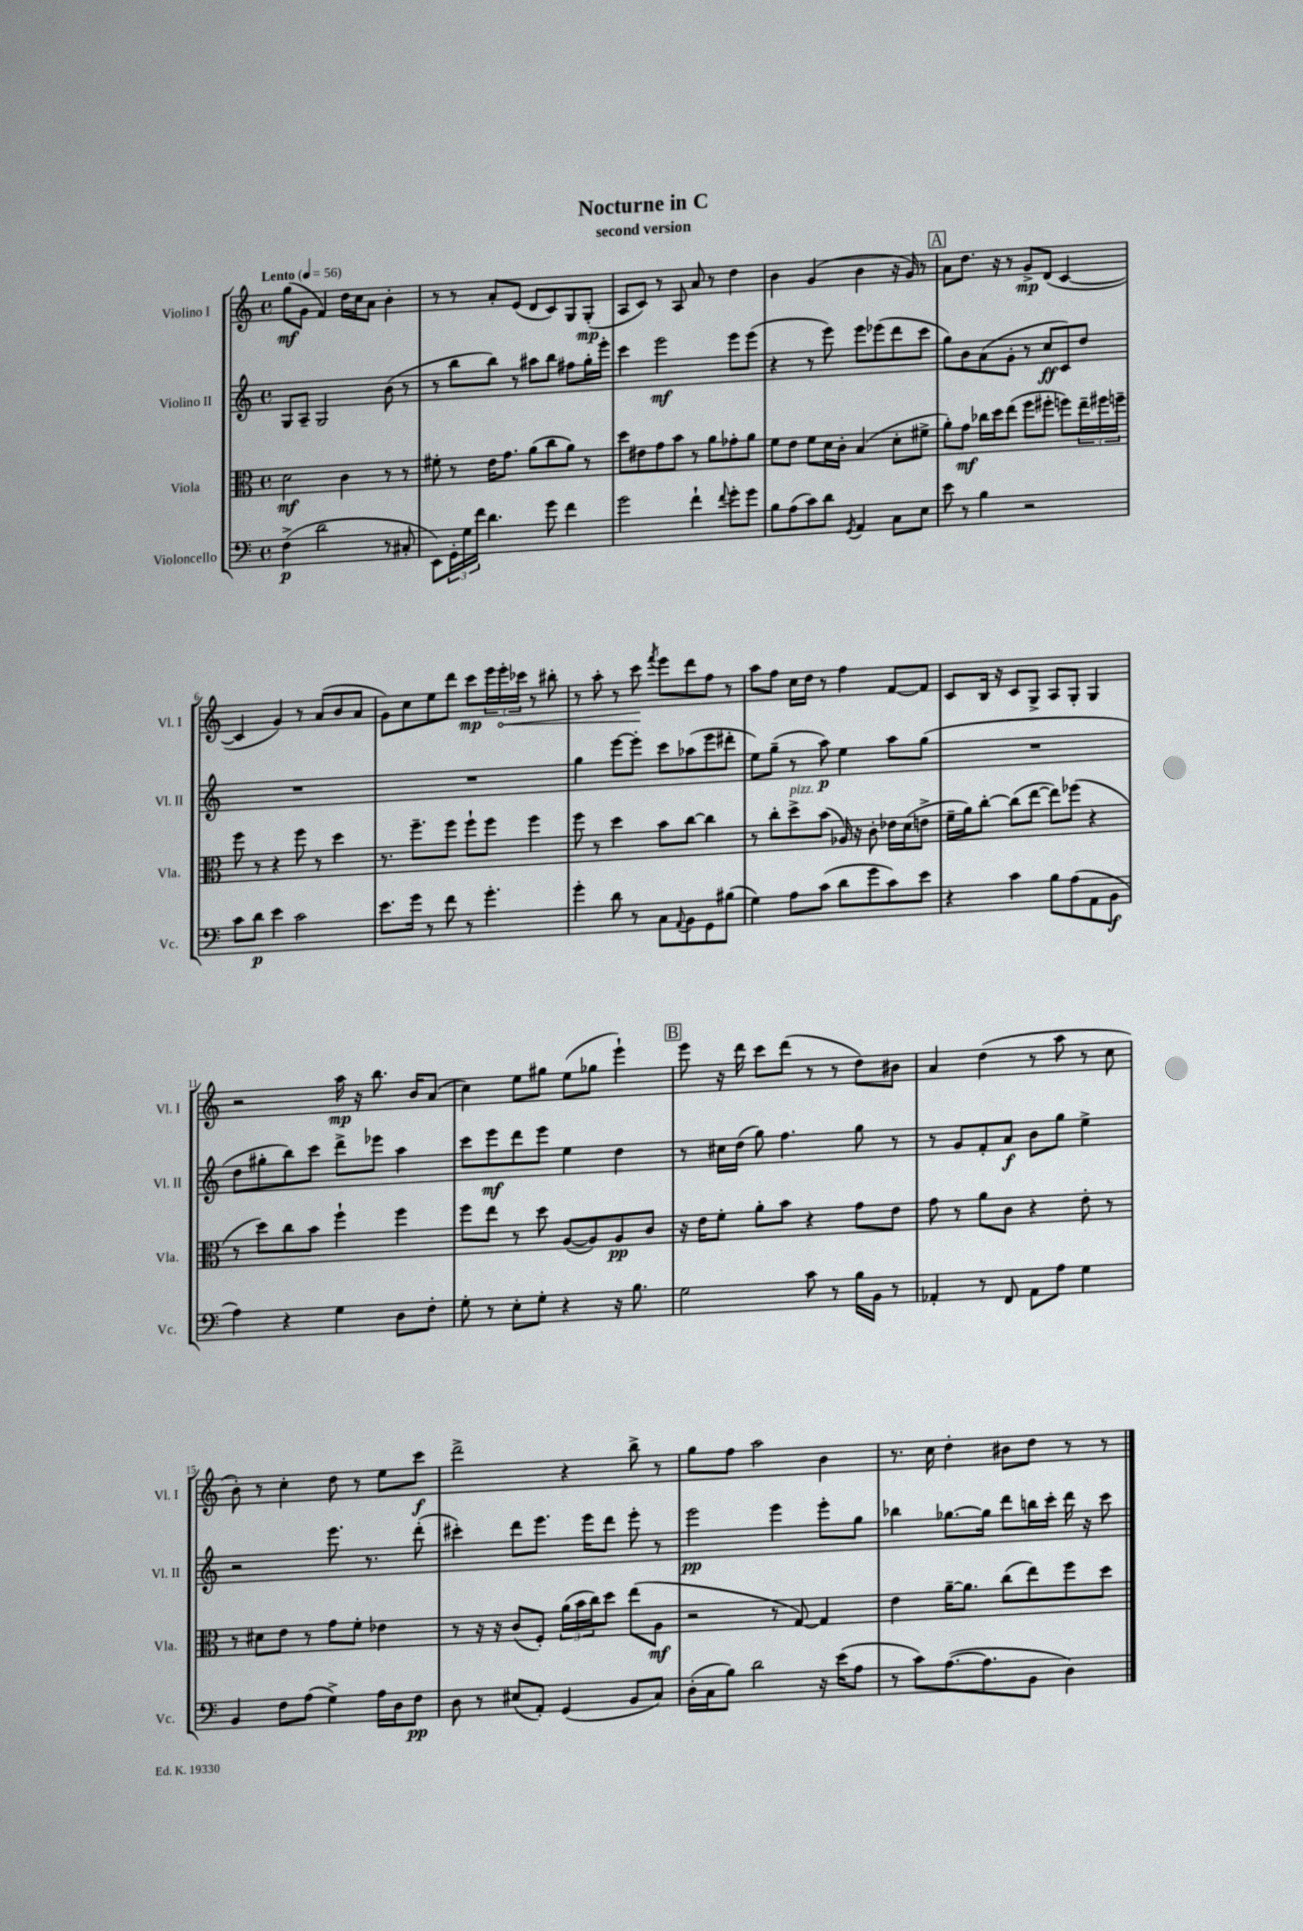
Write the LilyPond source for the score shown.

\header { title = "Nocturne in C" subtitle = "second version" }
<<
\new StaffGroup <<
\new Staff = "s0" \with { instrumentName = "Violino I" shortInstrumentName = "Vl. I" } {
    \clef treble \key c \major \defaultTimeSignature \time 4/4 \tempo "Lento" 4 = 56
    g''8\mf( g'8 f'4) d''16 c''16 a'8 b'4-. |
    r8 r8 a'8-. e'8( d'8 c'8) g8 g8-.\mp( |
    a8 c'8) r8 a8 a'8 r8 d''4 |
    b'4 g'4( b'4 r16 g'16) r8 |
    \mark \markup { \box "A" } a'8 d''8. r16 r8 g'8->\mp d'8( c'4~ |
    c'4 g'4) r8 a'8( b'8 a'8 |
    g'8) c''8 e''8 d'''8 c'''8\mp \tuplet 3/2 { e'''16 \once \override Hairpin.circled-tip = ##t e'''16-.\< ces'''16 } r8 bis''8-. |
    r8 a''8-. r8 c'''8\! \acciaccatura { f'''8 } e'''8 d'''8 f''8 r8 |
    a''8 f''8 c''16 d''16 r8 f''4 f'8~ f'8 |
    c'8 b16 r16 c'8 g8-> a8 g8-. g4 |
    r2 a''16\mp r16 b''8. b'16 a'8( |
    c''4) e''8 gis''8 e''8( ges''8 e'''4-!) |
    \mark \markup { \box "B" } e'''8 r16 d'''16 c'''8 d'''8( r8 r8 d''8) bis'8 |
    a'4 d''4( r8 a''8 r8 c''8 |
    b'8-.) r8 c''4-. d''8 r8 e''8 c'''8\f |
    d'''2-> r4 b''8-> r8 |
    g''8 f''8 a''2 b'4 |
    r8. c''16 d''4-. bis'8 d''8 r8 r8 \bar "|." |
}
\new Staff = "s1" \with { instrumentName = "Violino II" shortInstrumentName = "Vl. II" } {
    \clef treble \key c \major \defaultTimeSignature \time 4/4
    g8 a8-- g2 b'8( r8 |
    r8 b''8 b''8) r8 ais''8 b''8 fis''8 g''16-. e'''16-. |
    c'''4 e'''2\mf e'''8 e'''8( |
    r4 r8 e'''8) e'''8 ees'''8( d'''8 c'''8 |
    \mark \markup { \box "A" } g''8) b'8 a'8( g'8-. r8 c''8\ff c'8) d''8 |
    R1 |
    R1 |
    g''4 e'''8~ e'''8-. c'''8 aes''8( e'''8 dis'''8-. |
    e''8) g''8--( r8 a''8\p) e''4 a''8 g''8( |
    R1 |
    d''8 gis''8-. b''8) c'''8 d'''8-> ees'''8 a''4 |
    c'''8 e'''8\mf d'''8 e'''8 e''4 d''4 |
    \mark \markup { \box "B" } r8 cis''16 d''16( g''8) f''4. g''8 r8 |
    r8 g'8 f'8-. a'8\f b'8 g''8 e''4-> |
    r2 e'''8. r8. d'''8-.( |
    cis'''4-.) d'''8 e'''8. e'''16 d'''8 e'''8-. r8 |
    e'''2\pp e'''4 e'''8-. g''8 |
    bes''4 ges''8.~ ges''16 d'''8 b''16 c'''16-. d'''16 r16 c'''8 \bar "|." |
}
\new Staff = "s2" \with { instrumentName = "Viola" shortInstrumentName = "Vla." } {
    \clef alto \key c \major \defaultTimeSignature \time 4/4
    d'2\mf c'4 r8 r8 |
    fis'8-. r8 e'16 g'8. a'8( c''8 a'8) r8 |
    d''8 eis'8 g'8 b'8 r8 a'8 ges'8-. a'8 |
    f'8 e'8 f'8 d'16 c'16-. b4( d'8-. fis'8-> |
    \mark \markup { \box "A" } a'8-.) g'8\mf ces''16 d''16 e''8( f''8 fis''8-. f''8) \tuplet 3/2 { e''16-- fis''16 f''16-- } |
    f''8 r8 r4 f''8 r8 d''4 |
    r8. f''8.-- f''8 f''8-! f''8 f''4 |
    f''8 r8 d''4 b'8 c''8~ c''4 |
    r8 c''8-. d''8->^\markup { \italic "pizz." } b'8( aes16) r16 c'8-. ees'16 d'16( e'8-> |
    f'16-- a'16) c''8~-. c''8( e''8~ e''8) fes''8( r4 |
    r8 d''8) c''8 b'8 f''4-! f''4 |
    f''8 e''8 r8 d''8 a8~( a8) a8\pp c'8 |
    \mark \markup { \box "B" } r16 e'16 f'8-. a'8-. b'8 r4 g'8 e'8 |
    g'8 r8 a'8 c'8 r4 e'8-. r8 |
    r8 dis'8 e'8 r8 g'8 f'8-. ees'4 |
    r8 r16 r16 c'8( f8-.) \tuplet 3/2 { a'16( b'16 c''16) } d''8 e''8( a8\mf |
    r2 r8 g8~) g4 |
    e'4 a'16~-- a'8. c''8( e''8) f''8 d''8 \bar "|." |
}
\new Staff = "s3" \with { instrumentName = "Violoncello" shortInstrumentName = "Vc." } {
    \clef bass \key c \major \defaultTimeSignature \time 4/4
    f4->\p( d'2 r8 cis8-. |
    e,8) \tuplet 3/2 { g,16-. g16 f'16 } d'4. g'8 f'4 |
    g'2 f'4-! \appoggiatura { f'8 } g'8-. g'8 |
    b8 a8( c'8) d'8 \acciaccatura { g,8 } a,4 c8 e8 |
    \mark \markup { \box "A" } e'8 r8 b4 r2 |
    c'8 d'8\p e'4 c'2 |
    e'8. g'16 r8 f'8 r8 g'4.-. |
    g'4-. d'8 r8 c8 \appoggiatura { a,8 } b,8 g,8 bis8( |
    g4) a8 c'8( d'8 g'8 c'8) e'8 |
    r4 c'4 b8 a8( a,8 b,8\f |
    a4) r4 g4 d8 f8-. |
    g8-. r8 e8-. g8-. r4 r16 b8. |
    \mark \markup { \box "B" } g2 c'8 r8 b16 b,16 r8 |
    aes,4-. r8 f,8 aes,8 a8 g4 |
    b,4 f8 a8( g4->) a16 d16 f8\pp |
    d8 r8 eis8( a,8-.) g,4( b,8 c8) |
    d16-.( c16 b8) d'2 r16 e'16( a8 |
    r8 c'8) a8.~( a8. b,8 d4) \bar "|." |
}
>>
>>
